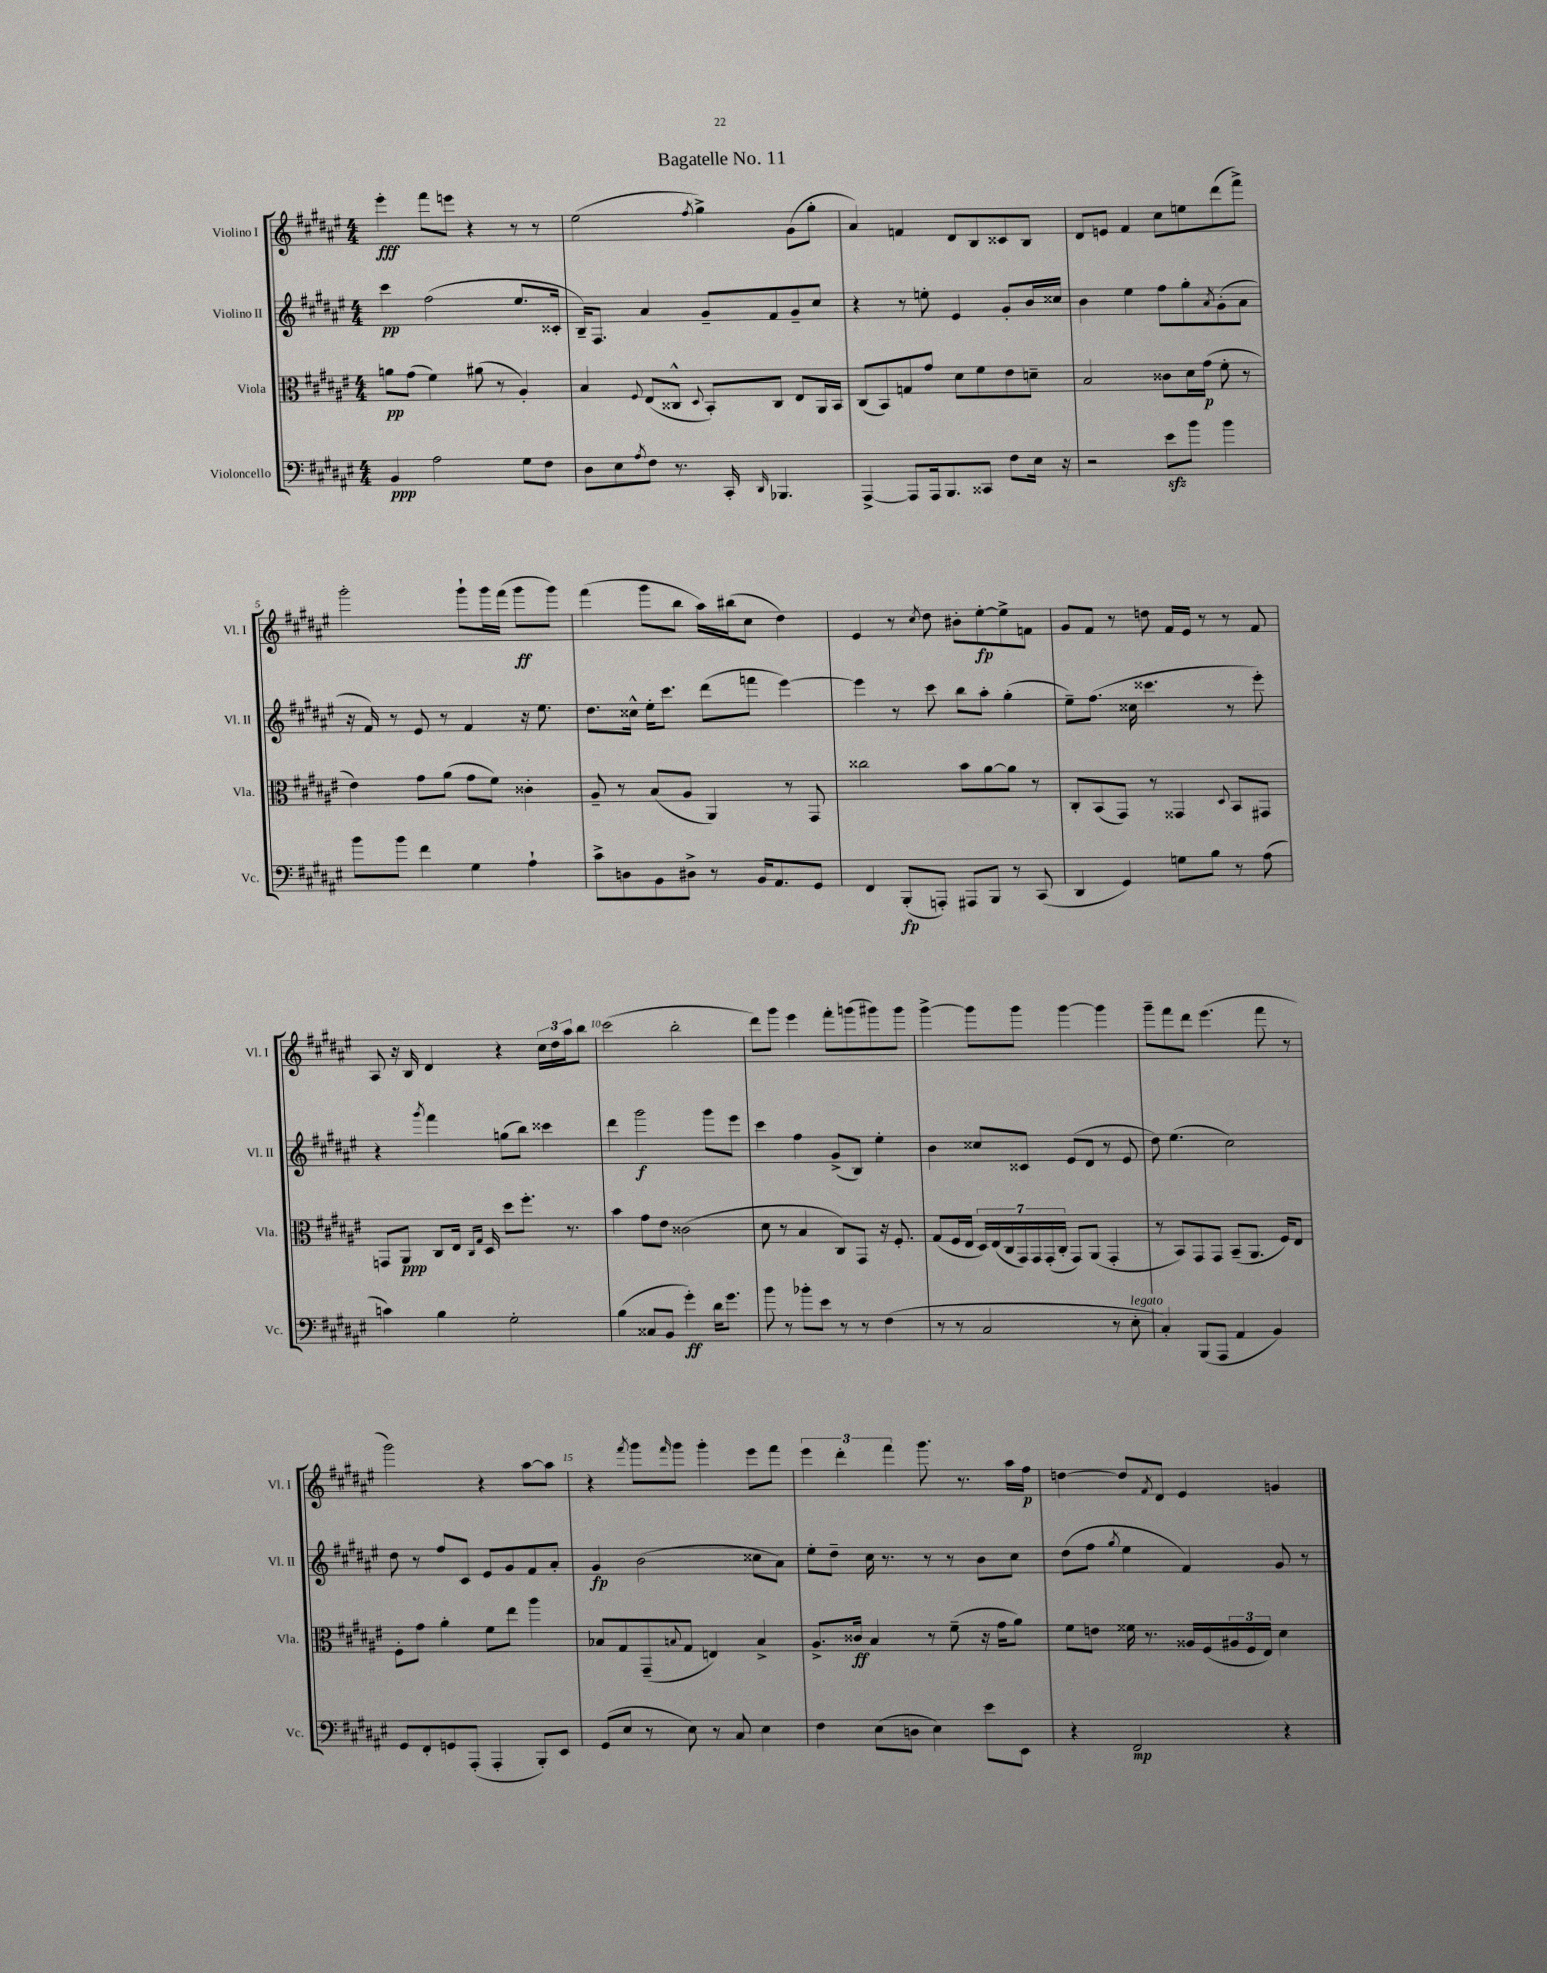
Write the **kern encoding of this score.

**kern	**kern	**kern	**kern
*staff4	*staff3	*staff2	*staff1
*clefF4	*clefC3	*clefG2	*clefG2
*k[f#c#g#d#a#e#]	*k[f#c#g#d#a#e#]	*k[f#c#g#d#a#e#]	*k[f#c#g#d#a#e#]
*M4/4	*M4/4	*M4/4	*M4/4
4BB	8a	4ccc#	4eee#'
.	(8g#	.	.
2A#	4f#)	(2ff#	8fff#
.	.	.	8eee
.	(8a#	.	4r
.	8r	.	.
8G#	4A#')	8.ee#	8r
8F#	.	.	8r
.	.	16c##'	.
=	=	=	=
8D#	4B	16B~)	(2ee#
.	.	8.F#	.
8E#	.	.	.
8qA#	8qqF#	.	.
8F#	(8E#	4a#	.
8.r	8C##^^	.	.
.	8qqD#	.	8qff#
.	8BB')	8g#~	4gg#^)
16CC#'	.	.	.
16qqDD#	.	.	.
4.BBB-	8C##	8f#	.
.	8E#	8g#~	(8g#
.	16AA#	8cc#	8gg#'
.	16BB	.	.
=	=	=	=
[4AAA#^	(8C#	4r	4a#)
.	8BB)	.	.
8AAA#]	8G	8r	4f
16AAA#	8g#	8ee'	.
8.BBB	.	.	.
.	8d#	4e#	8d#
8CC##	8f#	.	8B
8F#	8e#	8g#'	8c##
16E#	8d~	16b	8B
16r	.	16cc##	.
=	=	=	=
2r	2B	4b	8d#
.	.	.	8e
.	.	4ee#	4f#
8e#	8c##	8ff#	8cc#
8b	16d#	8gg#'	8ee
.	(16g#	.	.
.	.	8qa#	.
4b	8f#'	(8g#'	(8ddd#
.	8r	8a#	8fff#^)
=	=	=	=
8b	4e#)	16r	2ggg#'
.	.	16f#)	.
8b	.	8r	.
4f#	8g#	8e#	.
.	(8a#	8r	.
4G#	8g#	4f#	8ggg#`
.	8f#)	.	16ggg#
.	.	.	(16fff#
4A#`	4c##'	16r	8ggg#
.	.	8.ee#	.
.	.	.	8ggg#)
=	=	=	=
8c#^	8A#~	8.dd#	(4fff#
8D	8r	.	.
.	.	16cc##^^	.
8BB	(8B	16ee#'	8ggg#
.	.	8.ccc#	.
8D#^	8A#	.	8bb
8r	4AA#)	(8ddd#	16aa#)
.	.	.	(16bb#
16BB	.	8fff	8cc#
8.AA#	.	.	.
.	8r	[4eee#)	4dd#)
8GG#	8GG#	.	.
=	=	=	=
4FF#	2cc##	4eee#]	4e#
(8BBB'	.	8r	8r
.	.	.	8qcc#
8AAA')	.	8ccc#	8dd#
8AAA#	8b	8bb	8b#'
8BBB	[8a#	8aa#'	[8ee#'
8r	8a#]	(4gg#'	8ee#^]
(8CC#	8r	.	8f
=	=	=	=
4DD#	8C#'	8ee#~)	8g#
.	(8BB	(8.ff#	8f#
4GG#)	8GG#)	.	8r
.	.	16cc##	.
.	8r	4.ccc##	8dd
8G	4GG##	.	16f#
.	.	.	16e#
8B	.	.	8r
.	8qqD#	.	.
8r	8BB	8r	8r
(8A#	8GG#	8eee#')	8f#
=	=	=	=
4c)	8GG	4r	8A#
.	8AA#	.	16r
.	.	.	16B
.	.	8qggg#	.
4B	8C#	4fff#	4d#
.	16E#	.	.
.	16qqC#	.	.
.	16qqG#	.	.
.	16D#	.	.
2G#'	8dd#	(8gg	4r
.	8.ff#'	8bb)	.
.	.	4ccc##	24cc#
.	.	.	24dd#
.	8.r	.	.
.	.	.	24aa#
.	.	.	8bb
=	=	=	=
(4B	4b	4ddd#	(2ccc#
8C##	8g#	2ggg#	.
8BB	8e#	.	.
4g#')	(2c##	.	2bb'
16d#	.	8ggg#	.
8.g#	.	.	.
.	.	8eee#	.
=	=	=	=
8b	8d#	4ccc#	8ddd#)
8r	8r	.	8ggg#
8b-'	4B	4ff#	4eee#
8e#	.	.	.
8r	8C#)	(8g#^	8fff#'
8r	8GG#	8B)	(8ggg
(4F#	16r	4ee#'	8ggg#)
.	8.F#'	.	.
.	.	.	8ggg#
=	=	=	=
8r	(8G#	4b	[4ggg#^
8r	16F#	.	.
.	16E#	.	.
2C#	28D#)	8cc##	8ggg#]
.	(28E#	.	.
.	28C#	.	.
.	28GG#)	.	.
.	.	8c##	8ggg#
.	28GG#	.	.
.	(28GG#'	.	.
.	28C#'	.	.
.	8GG#)	(8e#	[4ggg#
.	(8AA#	8d#	.
8r	4GG#'	8r	4ggg#]
8E#'	.	8e#	.
=	=	=	=
4C#')	8r	8dd#)	8ggg#~
.	8BB)	(4.ee#	8fff#
(8BBB	8GG#	.	8ddd#
8AAA#	8GG#	.	(4.eee#
4AA#	(8BB~	2cc#)	.
.	8.AA#	.	.
4BB)	.	.	8fff#
.	16F#)	.	.
.	8E#	.	8r
=	=	=	=
8GG#	8F#'	8dd#	2ggg#)
8FF#'	8g#	8r	.
8GG	4a#'	8ff#	.
(8AAA#'	.	8c#	.
4AAA#'	8f#	8e#	4r
.	8ee#	8g#	.
8BBB')	4aa#	8f#	[8aa#
8EE#	.	8a#'	8aa#]
=	=	=	=
(8GG#	8B-	4g#	4r
8E#	8G#	.	.
.	.	.	8qfff#
8r	(8GG#~	(2b	8ggg#
.	8qqB	.	16qqfff#
8E#)	8G#	.	8ggg#
8r	4E)	.	4ggg#'
8C#	.	.	.
4E#	4B^	8cc##	8eee#
.	.	8a#)	8fff#
=	=	=	=
4F#	8.A#^	8ee#'	6eee#
.	.	8dd#~	.
.	.	.	6ddd#'
.	16c##	.	.
(8E#	4B	16cc#	.
.	.	8.r	.
.	.	.	6fff#
8D	.	.	.
4E#)	8r	8r	8.ggg#
.	(8f#~	8r	.
.	.	.	8.r
8e#	16r	8b	.
.	16g#	.	.
8EE#	8a#)	8cc#	16aa#
.	.	.	16ff#
=	=	=	=
4r	8f#	(8dd#	[4dd
.	8e	8ff#	.
.	.	8qgg#	.
2FF#	16f##	4ee#	8dd]
.	8.r	.	.
.	.	.	8qf#
.	.	.	8d#
.	16A##	4f#)	4e#
.	(16F#	.	.
.	24A#	.	.
.	24F#	.	.
.	24E#)	.	.
4r	4d#	8g#	4g
.	.	8r	.
==	==	==	==
*-	*-	*-	*-
